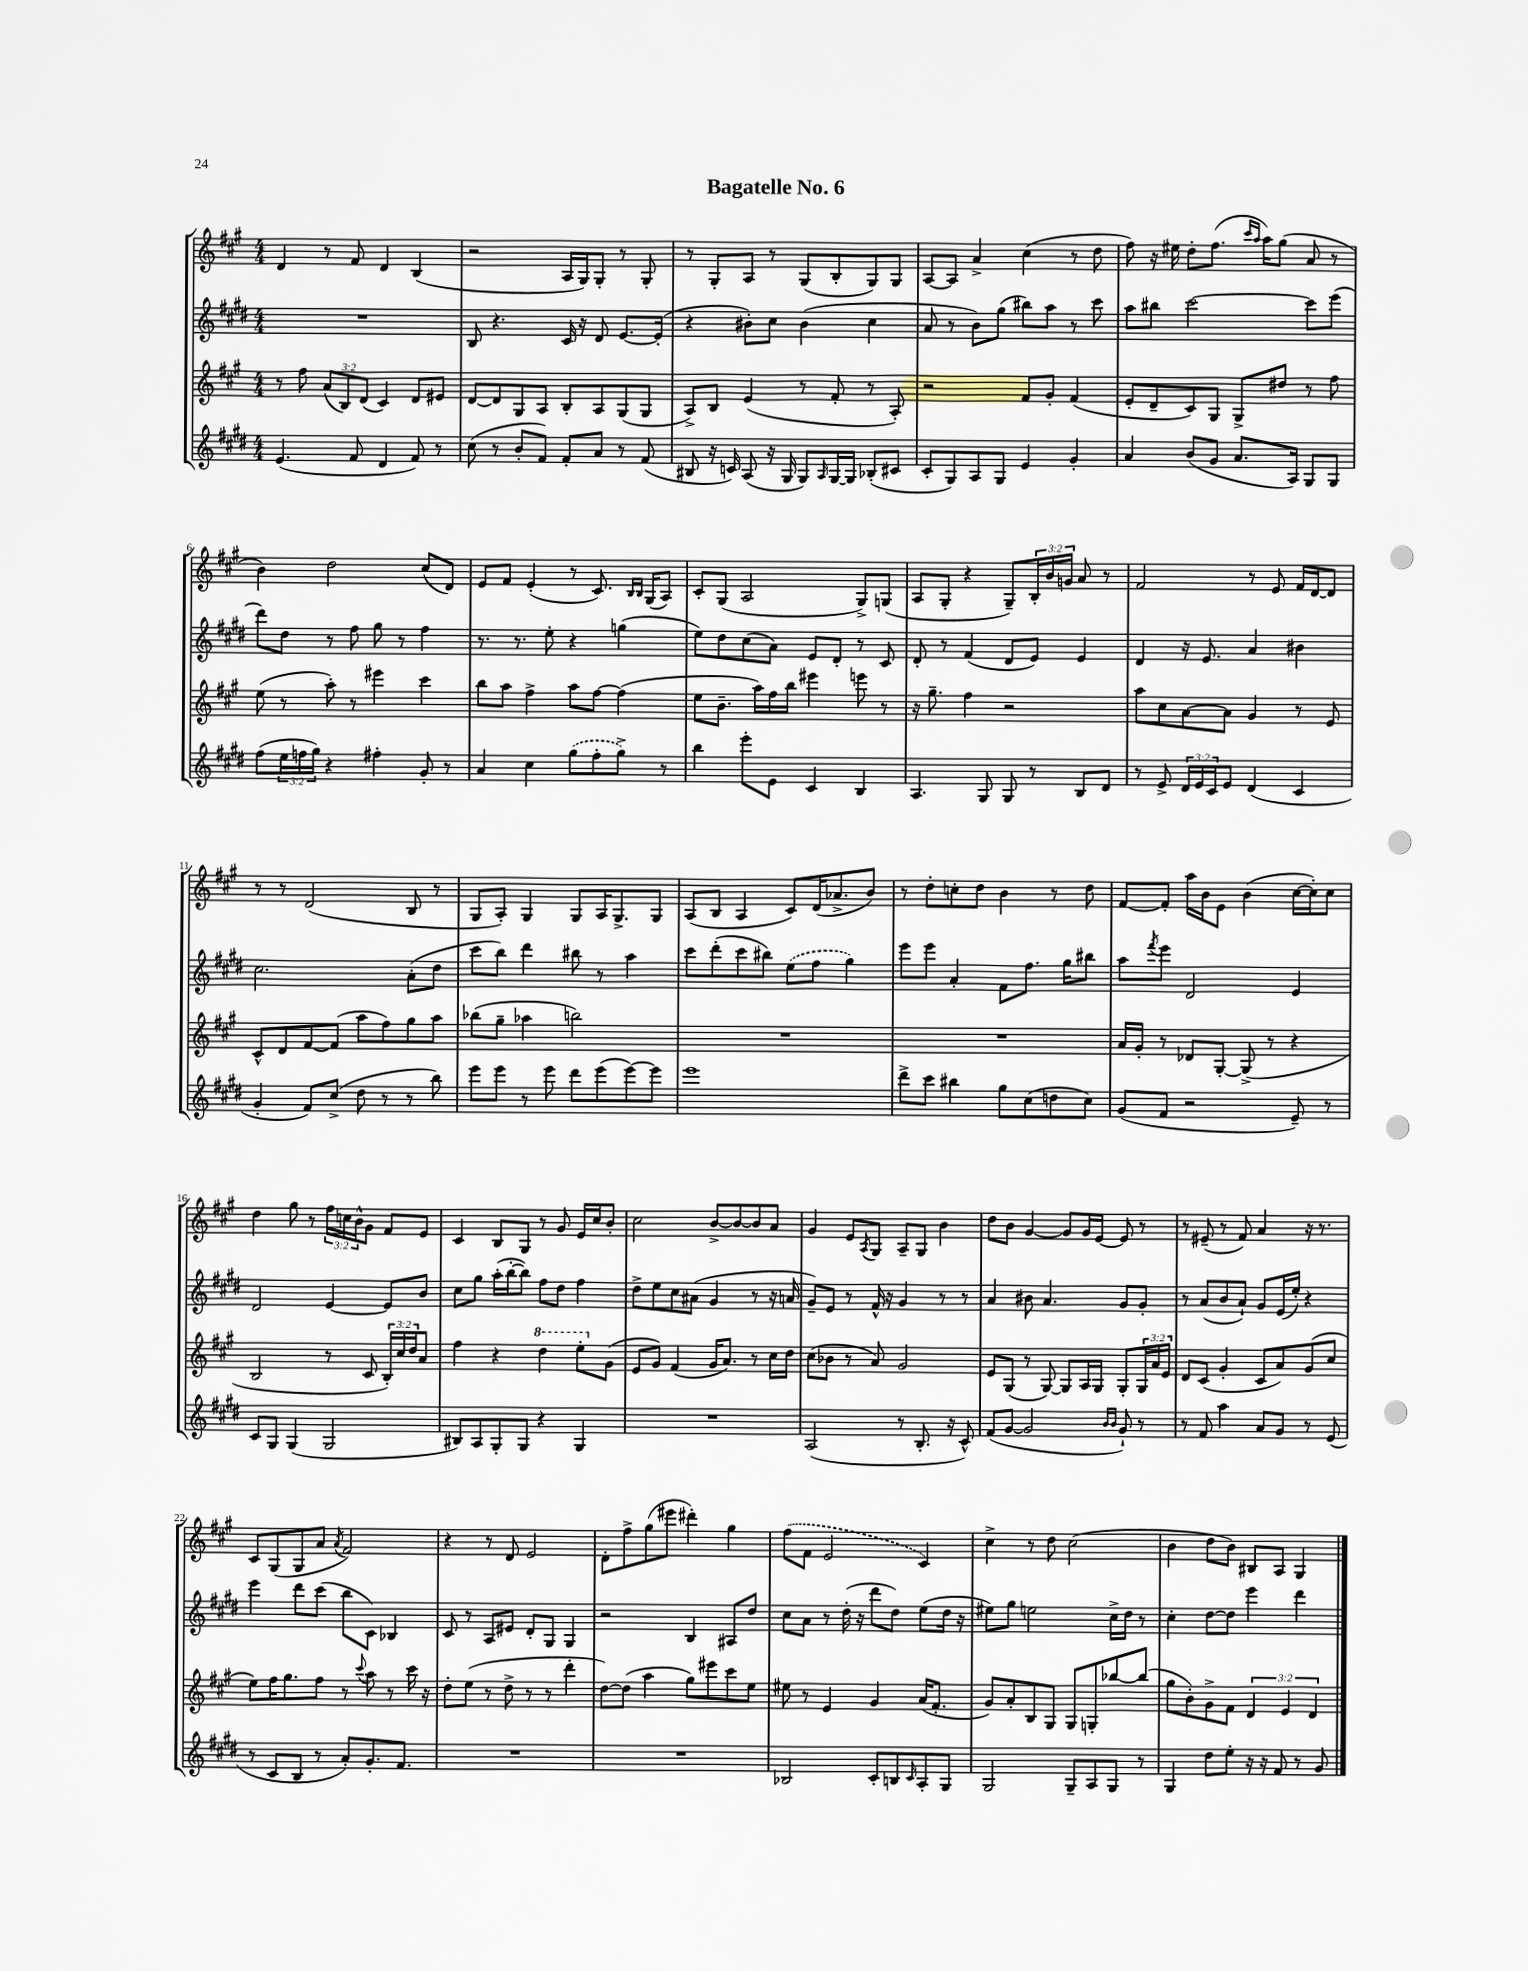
\header { title = "Bagatelle No. 6" }
<<
\new StaffGroup <<
\new Staff = "s0" {
    \clef treble \key a \major \numericTimeSignature \time 4/4 \override Staff.TupletNumber.text = #tuplet-number::calc-fraction-text
    d'4 r8 fis'8 d'4 b4( |
    r2 a16 gis16) gis8-. r8 gis8-. |
    r8 gis8-. a8 r8 gis8( b8-. gis8) gis8 |
    a8~ a8 a'4-> cis''4( r8 d''8 |
    fis''8) r16 eis''16 d''8-. fis''8.( \grace { cis'''16 a''16 } a''16) gis''8( a'8 r8 |
    b'4) d''2 cis''8( d'8) |
    e'8 fis'8 e'4-.( r8 cis'8.) \grace { b16 b16 } gis16( a8) |
    cis'8-. gis8( a2 gis8->) g8( |
    a8 gis8-. r4 gis8--) \tuplet 3/2 { b16-. b'16 g'16 } a'8 r8 |
    fis'2 r8 e'8 fis'16 d'16~ d'8 |
    r8 r8 d'2( b8 r8 |
    gis8 a8-.) gis4 gis8 a16 gis8.-> gis8 |
    a8( b8 a4 cis'8) d'16( aes'8.-> b'8) |
    r8 d''8-. c''8-. d''8 b'4 r8 d''8 |
    fis'8~ fis'8-. a''16 b'16 e'8 b'4( cis''16~ cis''16-.) cis''8 |
    d''4 gis''8 r8 \tuplet 3/2 { fis''16 c''16 b'16-^ } gis'8 fis'8 e'8 |
    cis'4 b8 gis8 r8 gis'8 e'16 cis''16 b'8-. |
    cis''2 b'8~-> b'8~ b'8 a'8 |
    gis'4 e'8 \acciaccatura { a8 } gis8 a8-- gis8 b'4 |
    d''8 b'8 gis'4~ gis'8 gis'16 e'16~ e'8 r8 |
    r8 eis'8--( r8 fis'8) a'4 r16 r8. |
    cis'8 gis8( gis8 a'8 \acciaccatura { a'8 } fis'2) |
    r4 r8 d'8 e'2 |
    d'8-. fis''8-> gis''8( eis'''8 dis'''4-.) gis''4 |
    \once \slurDashed fis''8( fis'8 e'2 cis'4) |
    cis''4-> r8 d''8 cis''2( |
    b'4 d''8 b'8) bis8 a8 gis4 \bar "|." |
}
\new Staff = "s1" {
    \clef treble \key e \major \numericTimeSignature \time 4/4
    R1 |
    b8 r4. cis'16 r16 dis'8 e'8.~ e'16-.( |
    r4 bis'8-.) cis''8 bis'4( cis''4 |
    a'8 r8 b'8) gis''8( bis''8) a''8 r8 cis'''8 |
    a''8 bis''8 cis'''2~ cis'''8 e'''8( |
    dis'''8) dis''8 r8 fis''8 gis''8 r8 fis''4 |
    r8. r8. e''8-. r4 g''4( |
    e''8) dis''8 cis''8( a'8) e'8 dis'8-. r8 cis'8 |
    dis'8-. r8 fis'4( dis'8 e'8) e'4 |
    dis'4 r16 e'8. a'4 bis'4 |
    cis''2. a'8-.( dis''8 |
    cis'''8 b''8) dis'''4 bis''8 r8 a''4 |
    cis'''8 dis'''8-.( cis'''8 bis''8) \once \slurDashed e''8( fis''8 gis''4) |
    e'''8 e'''8 a'4-. fis'8 fis''8. gis''16 bis''8 |
    a''8 \acciaccatura { fis'''8 } e'''8 dis'2 e'4 |
    dis'2 e'4~ e'8 b'8 |
    cis''8 gis''8 a''16-.( b''16~-. b''8) fis''8 dis''8 fis''4 |
    dis''8-> e''8 cis''8 ais'8( gis'4 r8 r16 a'16 |
    gis'8--) e'8 r8 fis'16-^ r16 gis'4 r8 r8 |
    a'4 bis'8 a'4. gis'8 gis'8-. |
    r8 a'8( b'8 a'8-!) gis'8 e'16( e''16-.) r4 |
    e'''4 dis'''8 cis'''8( b''8 cis'8) bes4 |
    cis'8 r8 a8 eis'8 dis'8-. gis8 gis4 |
    r2 b4 ais8 dis''8 |
    cis''8 a'8 r8 dis''16-.( r16 dis'''8 dis''8) e''8( dis''16 r16 |
    eis''8) gis''8 e''2 cis''16-> dis''16 r8 |
    cis''4-. dis''8~ dis''8 e'''4 dis'''4 \bar "|." |
}
\new Staff = "s2" {
    \clef treble \key a \major \numericTimeSignature \time 4/4 \override Staff.TupletNumber.text = #tuplet-number::calc-fraction-text
    r8 fis''8 \tuplet 3/2 { a'8( b8) d'8( } cis'4) d'8 eis'8 |
    d'8~ d'8 gis8 a8 b8-. a8 gis8( gis8 |
    a8->) b8 e'4( r8 fis'8-. r8 a8-.) |
    r2 fis'8 gis'8-. fis'4( |
    e'8-. d'8-- cis'8) gis8 gis8-> dis''8 r8 fis''8 |
    e''8( r8 a''8-.) r8 eis'''4 cis'''4 |
    b''8 a''8 fis''4-> a''8 fis''8~ fis''4( |
    e''8 b'8.-- a''16) fis''16 b''16 eis'''4 e'''8 r8 |
    r16 gis''8.-- fis''4 r2 |
    a''8 cis''8 a'8~ a'8 gis'4 r8 e'8 |
    cis'8-^ d'8 fis'8~ fis'8( a''8 fis''8) gis''8 a''8 |
    bes''8( gis''8-- aes''4 b''2) |
    R1 |
    R1 |
    a'16 gis'16-. r8 des'8 gis8~-. gis8->( r8 r4 |
    b2 r8 cis'8 \tuplet 3/2 { b16-.) cis''16 d''16 } a'8 |
    fis''4 r4 \ottava #1 d'''4 e'''8-. \ottava #0 gis'8( |
    e'8 gis'8) fis'4( gis'16 a'8.) r8 cis''16 d''16 |
    cis''8( bes'8 r8 a'8) gis'2 |
    e'8 gis8( r8 gis8~) gis8 a16 gis16 gis8-. \tuplet 3/2 { gis16 a'16 e'16 } |
    d'8 cis'8( gis'4-. cis'8 a'8) gis'8( cis''8 |
    e''8) fis''16 gis''8. fis''8 r8 \appoggiatura { cis'''8 } a''8 r8 cis'''16 r16 |
    d''8-. e''8( r8 d''8-> r8 r8 d'''4-. |
    d''8~) d''8( a''4 gis''8) eis'''8 cis'''8 e''8 |
    eis''8 r8 e'4 gis'4 a'16( fis'8.-. |
    gis'8) a'8-. b8 gis8 gis8 g8-. bes''8~ bes''8( |
    gis''8 b'8-.) gis'8-> fis'8 \tuplet 3/2 { d'4 e'4 d'4 } \bar "|." |
}
\new Staff = "s3" {
    \clef treble \key e \major \numericTimeSignature \time 4/4 \override Staff.TupletNumber.text = #tuplet-number::calc-fraction-text
    e'4.( fis'8 dis'4 fis'8) r8 |
    cis''8( r8 b'8-. fis'8) fis'8-. a'8 r8 fis'8( |
    bis8 r16 c'16) a8( r16 gis16 gis8) \grace { a16 } gis16~ gis16 bes8-.( cis'8 |
    cis'8-. gis8) a8 gis8 e'4 gis'4-. |
    a'4 b'8( gis'8 a'8. a16) gis8 gis8 |
    fis''8( \tuplet 3/2 { e''16 f''16 gis''16) } r4 fis''4-. gis'8-. r8 |
    a'4 cis''4 \once \slurDashed gis''8( fis''8-. gis''8->) r8 |
    b''4 e'''8-. e'8 cis'4 b4 |
    a4. gis8 gis8 r8 b8 dis'8 |
    r8 e'8-> \tuplet 3/2 { dis'16 e'16 cis'16 } e'8 dis'4( cis'4 |
    gis'4-. fis'8) cis''8->( dis''8 r8 r8 b''8) |
    e'''8 e'''8 r8 e'''8 dis'''8 e'''8( e'''8~) e'''8 |
    e'''1 |
    dis'''8-> cis'''8 bis''4 gis''8 cis''8( d''8 cis''8) |
    gis'8( fis'8 r2 e'8--) r8 |
    cis'8 gis8 gis4( gis2 |
    bis8) a8 gis8-. gis8 r4 gis4 |
    R1 |
    a2( r8 b8.-. r16 cis'8-^) |
    fis'8( gis'8~ gis'2 \grace { b'16 b'16 } gis'8-!) r8 |
    r8 fis'8 a''4 a'8 gis'8 r8 e'8( |
    r8 cis'8 b8 r8 a'8-.) gis'8.-. fis'8. |
    R1 |
    R1 |
    bes2 cis'8-. b8 \grace { cis'16 } a8-. gis8 |
    gis2 gis8-- a8 gis8 r8 |
    gis4 dis''8 e''8-. r16 r16 fis'8 r8 gis'8 \bar "|." |
}
>>
>>
